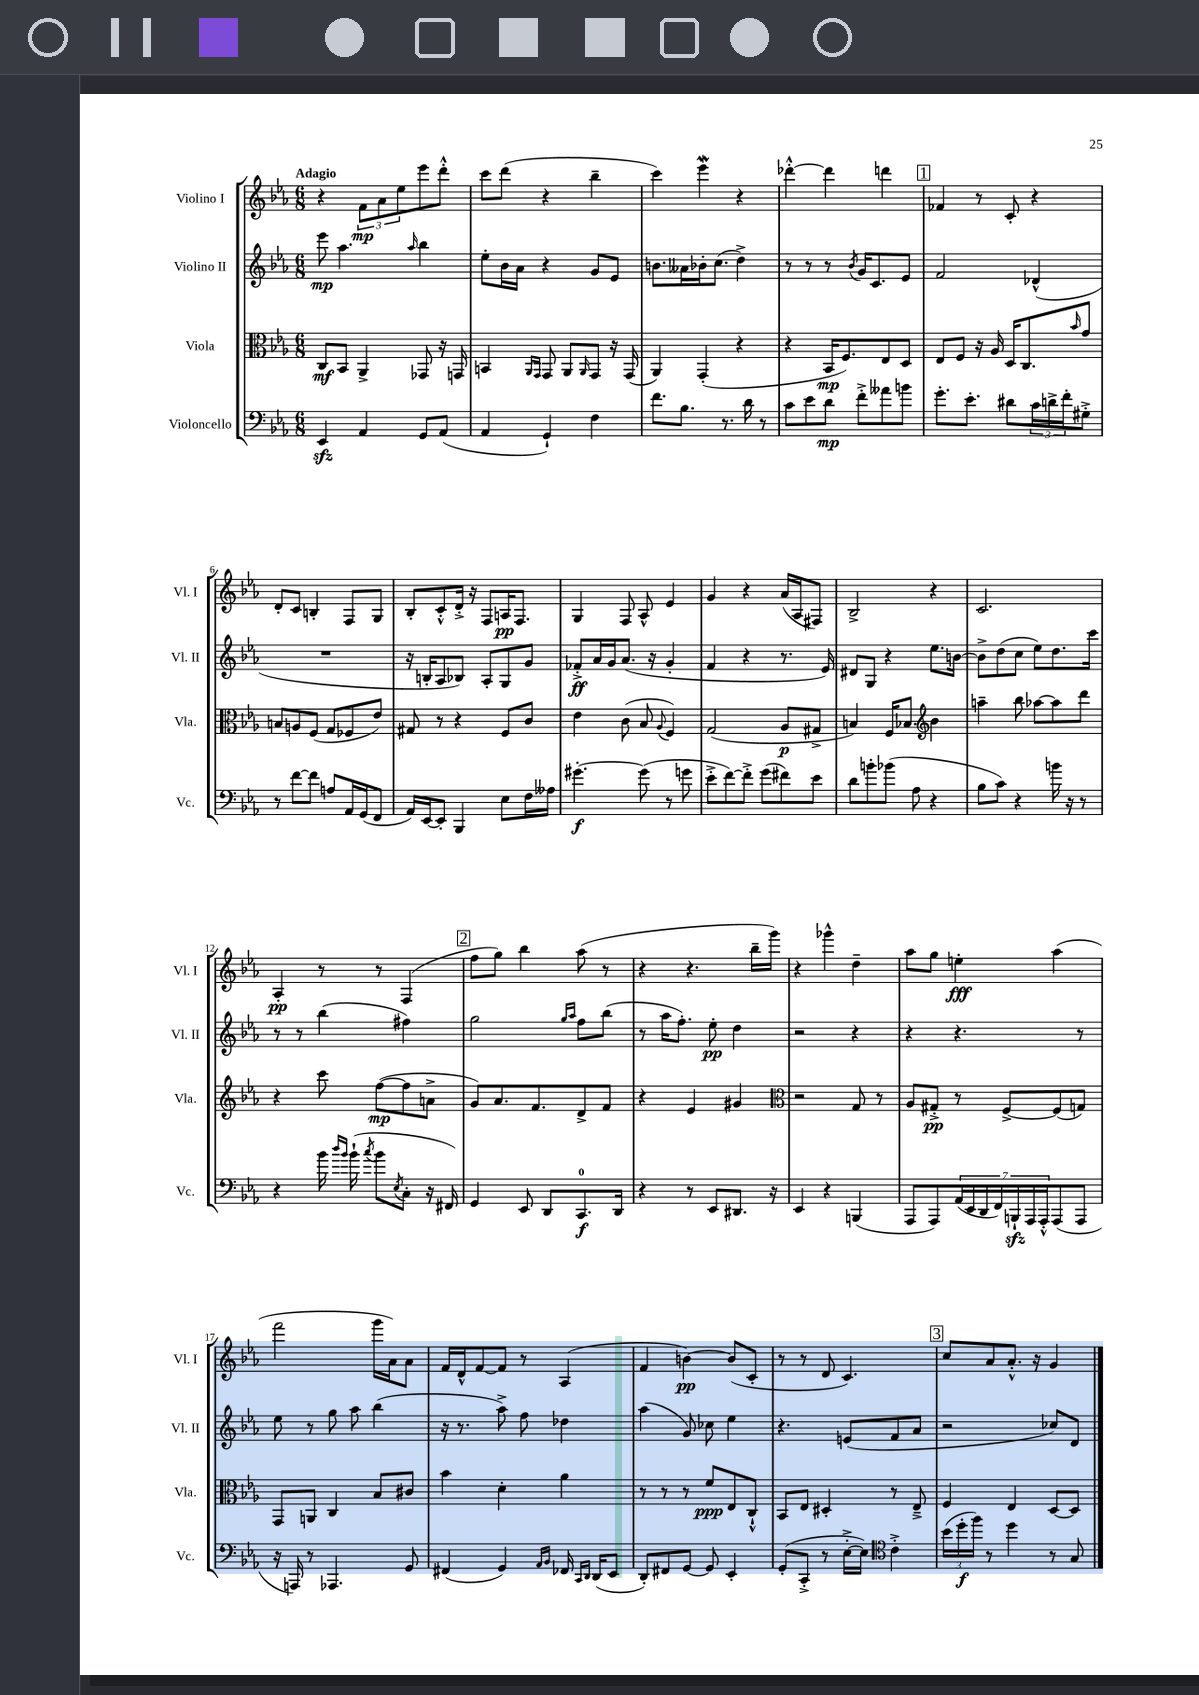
<<
\new StaffGroup <<
\new Staff = "s0" \with { instrumentName = "Violino I" shortInstrumentName = "Vl. I" } {
    \clef treble \key ees \major \numericTimeSignature \time 6/8 \tempo "Adagio"
    r4 \tuplet 3/2 { f'8\mp aes'8 ees''8 } ees'''8 d'''8-.-^ |
    c'''8 d'''8( r4 bes''4-- |
    c'''4) ees'''4\mordent r4 |
    des'''4~-.-^ des'''4 d'''4 |
    \mark \markup { \box "1" } fes'4 r8 c'8-. r4 |
    d'8-. c'8 b4-. f8 g8 |
    bes8-. c'8-.-^ d'16-.-> r16 f8 a16\pp f8. |
    g4 f8 aes8-^ ees'4 |
    g'4 r4 aes'16( aes16 fis8) |
    bes2-> r4 |
    c'2. |
    aes4-.\pp r8 r8 f4( |
    \mark \markup { \box "2" } f''8 g''8) bes''4 aes''8( r8 |
    r4 r4. bes''16-- g'''16) |
    r4 ges'''4-^ d''4-- |
    aes''8 g''8 e''4-.\fff aes''4( |
    f'''2 g'''16 aes'16) aes'8 |
    f'16 d'16-^ f'8~ f'8 r8 aes4( |
    f'4 b'4~\pp) b'8( c'8-. |
    r8 r8 d'8 c'4.) |
    \mark \markup { \box "3" } c''8 aes'8 aes'8.-.-^ r16 g'4 \bar "|." |
}
\new Staff = "s1" \with { instrumentName = "Violino II" shortInstrumentName = "Vl. II" } {
    \clef treble \key ees \major \numericTimeSignature \time 6/8
    ees'''8\mp aes''4. \grace { aes''16 } bes''4 |
    ees''8-. bes'16 aes'16 r4 g'8 ees'8 |
    b'8. aeses'16 bes'16-. c''8.( d''4->) |
    r8 r8 r8 \acciaccatura { bes'8 } g'16 c'8. ees'8 |
    \mark \markup { \box "1" } f'2 des'4-^( |
    R2. |
    r16 b16-. aes8 bes8) aes8-. g8 g'8 |
    fes'8-.->\ff aes'16 g'16 aes'8.( r16 g'4-. |
    f'4 r4 r8. ees'16) |
    dis'8 g8 r4 ees''8. b'16~ |
    b'8-> d''8( c''8 ees''8) d''8. c'''16 |
    r8 r8 bes''4( fis''4) |
    \mark \markup { \box "2" } g''2 \grace { g''16 aes''16 } f''8 bes''8( |
    r8 aes''16 f''8.-.) ees''8-.\pp d''4 |
    r2 r4 |
    r4 r4. r8 |
    ees''8 r8 g''8 aes''8 bes''4( |
    r16 r8. aes''8->) f''8 des''4 |
    aes''4( g'8) ces''8 ees''4 |
    r4. e'8( f'8 aes'8 |
    \mark \markup { \box "3" } r2 ces''8) d'8 \bar "|." |
}
\new Staff = "s2" \with { instrumentName = "Viola" shortInstrumentName = "Vla." } {
    \clef alto \key ees \major \numericTimeSignature \time 6/8
    c8\mf bes,8 aes,4-> ges,8 r16 g,16 |
    b,4 \grace { aes,16 g,16 } g,8 aes,8 \grace { aes,16 } g,8 r16 g,16( |
    aes,4) g,4-.( r4 |
    r4 bes,16\mp f8.) ees8 d8 |
    \mark \markup { \box "1" } ees8 f8 r16 aes16 d16 c8. \grace { bes'16 } g'8 |
    b8 a8 f8( g8 fes8 ees'8) |
    gis8 r8 r4 f8 c'8 |
    ees'4 c'8( bes8 \appoggiatura { aes8 } f4) |
    g2( aes8\p gis8-> |
    b4) f16 bes8. \clef treble bes'4 |
    a''4-- bes''8 aes''8~ aes''8 d'''8 |
    r4 c'''8 f''8~\mp( f''8 a'8-> |
    \mark \markup { \box "2" } g'8) aes'8. f'8. d'8-> f'8 |
    r4 ees'4 gis'4 |
    \clef alto r2 g8 r8 |
    aes8 gis8-.->\pp r8 f8~-> f8( g8) |
    g,8 a,8 c4 bes8 cis'8 |
    bes'4 d'4-. aes'4 |
    r8 r8 r8 f'8\ppp ees8 c8-!-^ |
    bes,8 ees8 dis4-. r8 ees8---> |
    \mark \markup { \box "3" } f4 ees4 d8~ d8 \bar "|." |
}
\new Staff = "s3" \with { instrumentName = "Violoncello" shortInstrumentName = "Vc." } {
    \clef bass \key ees \major \numericTimeSignature \time 6/8
    ees,4\sfz aes,4 g,8 aes,8( |
    aes,4 g,4-!) f4 |
    f'8. bes8. r8. d'16 r8 |
    c'8 ees'8 d'8\mp f'8-.-> aeses'8 b'8 |
    \mark \markup { \box "1" } g'8.-. ees'8.-. dis'8 \tuplet 3/2 { c'16 d'16-> f'16-. } gis8-.-> |
    r8 f'8~ f'8 a8 aes,16 g,16( f,8 |
    aes,16) ees,16~ ees,8-. bes,,4 ees8 f16 aeses16 |
    gis'4.~-.\f gis'8( r8 g'8 |
    ees'8-.-> f'8~) f'8-.-> g'8( fis'8) ees'8 |
    d'8 b'8-. bes'8( aes8 r4 |
    bes8 c'8) r4 b'16 r16 r8 |
    r4 bes'16 \grace { d''16 bes'16 } bes'16-!( \acciaccatura { c''8 } bes'8 \acciaccatura { ees8 } c8-. r16 fis,16) |
    \mark \markup { \box "2" } g,4 ees,8 d,8 c,8.-0\f d,16 |
    r4 r8 ees,8 dis,8. r16 |
    ees,4 r4 b,,4( |
    aes,,8 aes,,8) \tuplet 7/4 { aes,16( ees,16 d,16 f,16) b,,16-!\sfz aes,,16 aes,,16-.-^ } aes,,8( aes,,8 |
    r16 a,,16) r8 aes,,4. g,8 |
    fis,4( g,4) \grace { aes,16 bes,16 } fes,16 \grace { c,16 d,16 } d,16( ees,8 |
    d,8-.) fis,8 g,8~ g,8 ees,4-. |
    g,8-.( c,8-.-> r8 ees16~-.-> ees16) \clef tenor c'4-.-> |
    \mark \markup { \box "3" } \tuplet 3/2 { bes'16( d''16-.\f f''16) } r8 d''4 r8 g8 \bar "|." |
}
>>
>>
